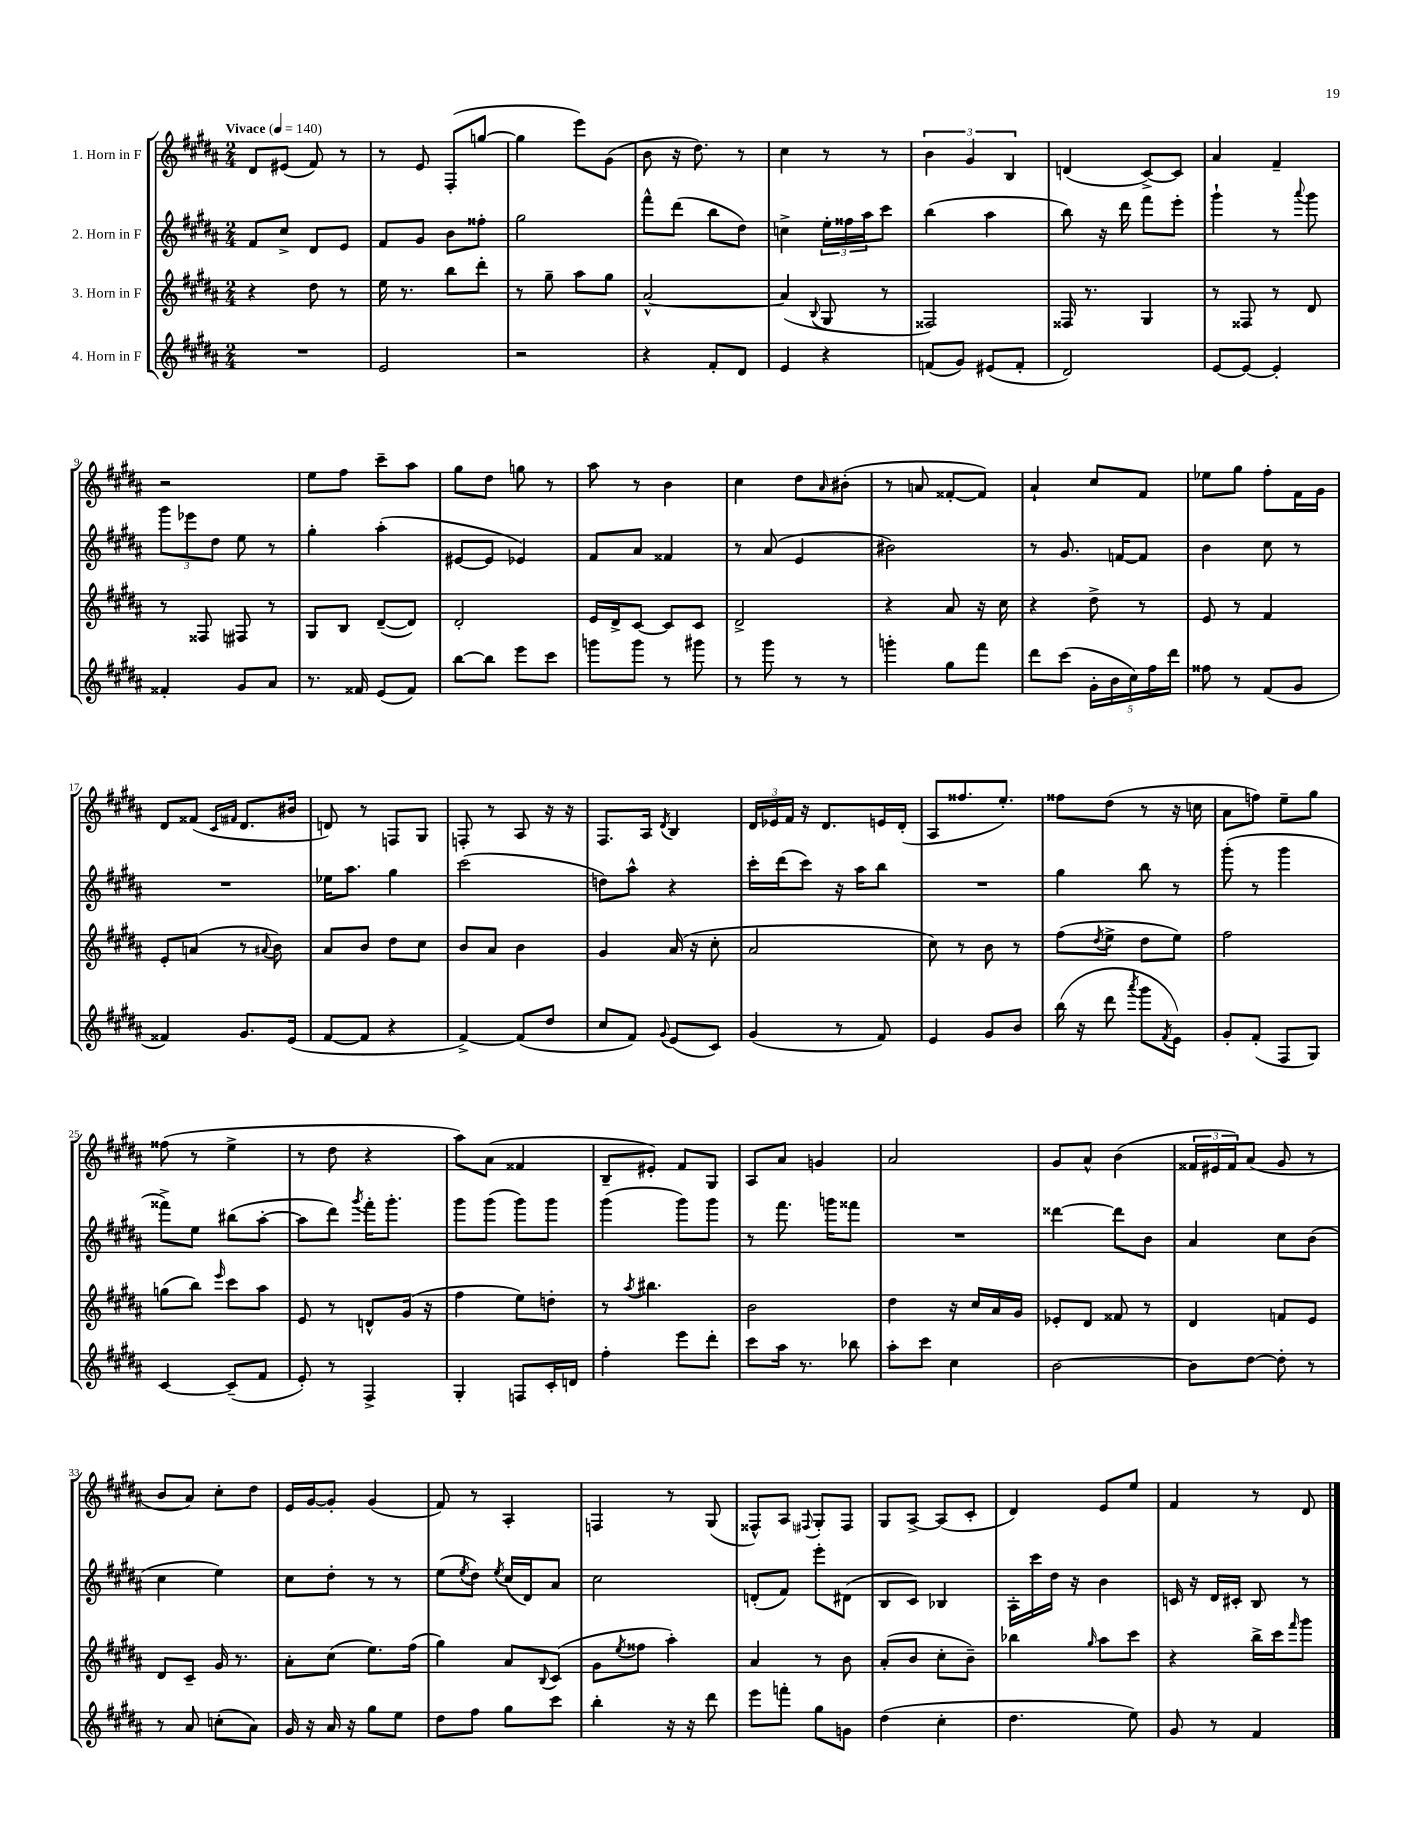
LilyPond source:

<<
\new StaffGroup <<
\new Staff = "s0" \with { instrumentName = "1. Horn in F" } {
    \clef treble \key b \major \numericTimeSignature \time 2/4 \tempo "Vivace" 4 = 140
    dis'8 eis'8( fis'8) r8 |
    r8 e'8 fis8-.( g''8~ |
    g''4 e'''8) gis'8( |
    b'8 r16 dis''8.) r8 |
    cis''4 r8 r8 |
    \tuplet 3/2 { b'4 gis'4 b4 } |
    d'4( cis'8~->) cis'8 |
    ais'4 fis'4-- |
    r2 |
    e''8 fis''8 cis'''8-- ais''8 |
    gis''8 dis''8 g''8 r8 |
    ais''8 r8 b'4 |
    cis''4 dis''8 \grace { ais'16 } bis'8-.( |
    r8 a'8 fisis'8~-. fisis'8) |
    ais'4-! cis''8 fis'8 |
    ees''8 gis''8 fis''8-. fis'16 gis'16 |
    dis'8 fisis'8( \grace { cis'16 fis'16 } dis'8. bis'16 |
    d'8) r8 f8 gis8 |
    f8-. r8 ais8 r16 r16 |
    fis8. ais16 \acciaccatura { dis'8 } b4 |
    \tuplet 3/2 { dis'16 ees'16 fis'16 } r16 dis'8. e'16 dis'16-.( |
    ais8 fisis''8. e''8.-.) |
    fisis''8 dis''8( r8 r16 c''16 |
    ais'8 f''8) e''8-- gis''8 |
    fisis''8( r8 e''4-> |
    r8 dis''8 r4 |
    ais''8) ais'8( fisis'4 |
    b8-- eis'8-.) fis'8 gis8 |
    ais8 ais'8 g'4 |
    ais'2 |
    gis'8 ais'8-^ b'4( |
    \tuplet 3/2 { fisis'16 eis'16 fisis'16) } ais'8( gis'8 r8 |
    b'8 ais'8) cis''8-. dis''8 |
    e'16 gis'16~ gis'8-. gis'4( |
    fis'8) r8 ais4-. |
    f4 r8 gis8( |
    fisis8-^) ais8 \appoggiatura { fis8 } gis8-. fis8 |
    gis8 ais8~-> ais8( cis'8-. |
    dis'4) e'8 e''8 |
    fis'4 r8 dis'8 \bar "|." |
}
\new Staff = "s1" \with { instrumentName = "2. Horn in F" } {
    \clef treble \key b \major \numericTimeSignature \time 2/4
    fis'8 cis''8-> dis'8 e'8 |
    fis'8 gis'8 b'8 fisis''8-. |
    gis''2 |
    fis'''8-^ dis'''8( b''8 dis''8) |
    c''4-> \tuplet 3/2 { e''16-. fisis''16 ais''16 } cis'''8 |
    b''4( ais''4 |
    b''8) r16 dis'''16 fis'''8 e'''8-. |
    gis'''4-! r8 \appoggiatura { ais'''8 } gis'''8 |
    \tuplet 3/2 { gis'''8 ees'''8 dis''8 } e''8 r8 |
    gis''4-. ais''4-.( |
    eis'8~ eis'8 ees'4) |
    fis'8 ais'8 fisis'4 |
    r8 ais'8( e'4 |
    bis'2) |
    r8 gis'8. f'16~ f'8 |
    b'4 cis''8 r8 |
    R2 |
    ees''16 ais''8. gis''4 |
    cis'''2( |
    d''8) ais''8-^ r4 |
    cis'''16-. dis'''16( cis'''8) r16 ais''16 b''8 |
    R2 |
    gis''4 b''8 r8 |
    gis'''8-.( r8 gis'''4 |
    fisis'''8->) e''8 bis''8( ais''8~-. |
    ais''8 dis'''8) \acciaccatura { gis'''8 } fis'''16-. gis'''8.-. |
    gis'''8 gis'''8( gis'''8) gis'''8 |
    gis'''4( gis'''8) gis'''8 |
    r8 fis'''8. g'''16 fisis'''8 |
    R2 |
    disis'''4~ disis'''8 b'8 |
    ais'4 cis''8 b'8( |
    cis''4 e''4) |
    cis''8 dis''8-. r8 r8 |
    e''8( \acciaccatura { e''8 } dis''8) \acciaccatura { e''8 } cis''16( dis'16) ais'8 |
    cis''2 |
    d'8-.( fis'8) e'''8-. dis'8( |
    b8 cis'8) bes4 |
    ais16-. cis'''16 dis''16 r16 b'4 |
    c'16 r16 dis'16 cis'16-. b8 r8 \bar "|." |
}
\new Staff = "s2" \with { instrumentName = "3. Horn in F" } {
    \clef treble \key b \major \numericTimeSignature \time 2/4
    r4 dis''8 r8 |
    e''16 r8. b''8 dis'''8-. |
    r8 gis''8-- ais''8 gis''8 |
    ais'2~-^ |
    ais'4( \appoggiatura { b8 } gis8 r8 |
    fisis2) |
    fisis16 r8. gis4 |
    r8 fisis8 r8 dis'8 |
    r8 fisis8 fis8 r8 |
    gis8 b8 dis'8~--( dis'8) |
    dis'2-. |
    e'16 dis'16-> cis'8~ cis'8 cis'8 |
    dis'2-> |
    r4 ais'8 r16 cis''16 |
    r4 dis''8-> r8 |
    e'8 r8 fis'4 |
    e'8-. a'8( r8 \appoggiatura { ais'8 } b'8) |
    ais'8 b'8 dis''8 cis''8 |
    b'8 ais'8 b'4 |
    gis'4 ais'16( r16 cis''8-. |
    ais'2 |
    cis''8) r8 b'8 r8 |
    fis''8( \acciaccatura { dis''8 } e''8-> dis''8 e''8) |
    fis''2 |
    g''8( b''8) \grace { e'''16 } cis'''8 ais''8 |
    e'8 r8 d'8-^ gis'16( r16 |
    fis''4 e''8) d''8-. |
    r8 \acciaccatura { ais''8 } bis''4. |
    b'2 |
    dis''4 r16 cis''16 ais'16 gis'16 |
    ees'8-. dis'8 fisis'8 r8 |
    dis'4 f'8 e'8 |
    dis'8 cis'8-- gis'16 r8. |
    ais'8-. cis''8( e''8.) fis''16( |
    gis''4) ais'8 \appoggiatura { b8 } cis'8( |
    gis'8 \acciaccatura { e''8 } fisis''8 ais''4-.) |
    ais'4 r8 b'8 |
    ais'8-.( b'8 cis''8-. b'8--) |
    bes''4 \grace { gis''16 } ais''8 cis'''8 |
    r4 b''16-> cis'''16 \grace { fis'''16 } gis'''8 \bar "|." |
}
\new Staff = "s3" \with { instrumentName = "4. Horn in F" } {
    \clef treble \key b \major \numericTimeSignature \time 2/4
    R2 |
    e'2 |
    r2 |
    r4 fis'8-. dis'8 |
    e'4 r4 |
    f'8( gis'8) eis'8( f'8-. |
    dis'2) |
    e'8~ e'8~ e'4-. |
    fisis'4-. gis'8 ais'8 |
    r8. fisis'16 e'8( fisis'8) |
    b''8~ b''8 e'''8 cis'''8 |
    g'''8 g'''8 r8 gis'''8 |
    r8 gis'''8 r8 r8 |
    g'''4-. gis''8 fis'''8 |
    dis'''8 cis'''8( \tuplet 5/4 { gis'16-. b'16 cis''16) fis''16 dis'''16 } |
    fisis''8 r8 fis'8( gis'8 |
    fisis'4) gis'8. e'16( |
    fis'8~ fis'8 r4 |
    fis'4~->) fis'8( dis''8 |
    cis''8 fis'8) \appoggiatura { gis'8 } e'8( cis'8) |
    gis'4( r8 fis'8) |
    e'4 gis'8 b'8 |
    b''16( r16 dis'''8 \acciaccatura { ais'''8 } gis'''8 \acciaccatura { fis'8 } e'8) |
    gis'8-. fis'8-.( fis8 gis8) |
    cis'4~ cis'8--( fis'8 |
    e'8-.) r8 fis4-> |
    gis4-. f8 cis'16-. d'16 |
    fis''4-. e'''8 dis'''8-. |
    cis'''8 ais''16 r8. bes''8 |
    ais''8-. cis'''8 cis''4 |
    b'2~ |
    b'8 dis''8~ dis''8-. r8 |
    r8 ais'8 c''8-.( ais'8) |
    gis'16 r16 ais'16 r16 gis''8 e''8 |
    dis''8 fis''8 gis''8 cis'''8 |
    b''4-. r16 r16 dis'''8 |
    e'''8 f'''8-. gis''8 g'8 |
    dis''4( cis''4-. |
    dis''4. e''8) |
    gis'8 r8 fis'4 \bar "|." |
}
>>
>>
